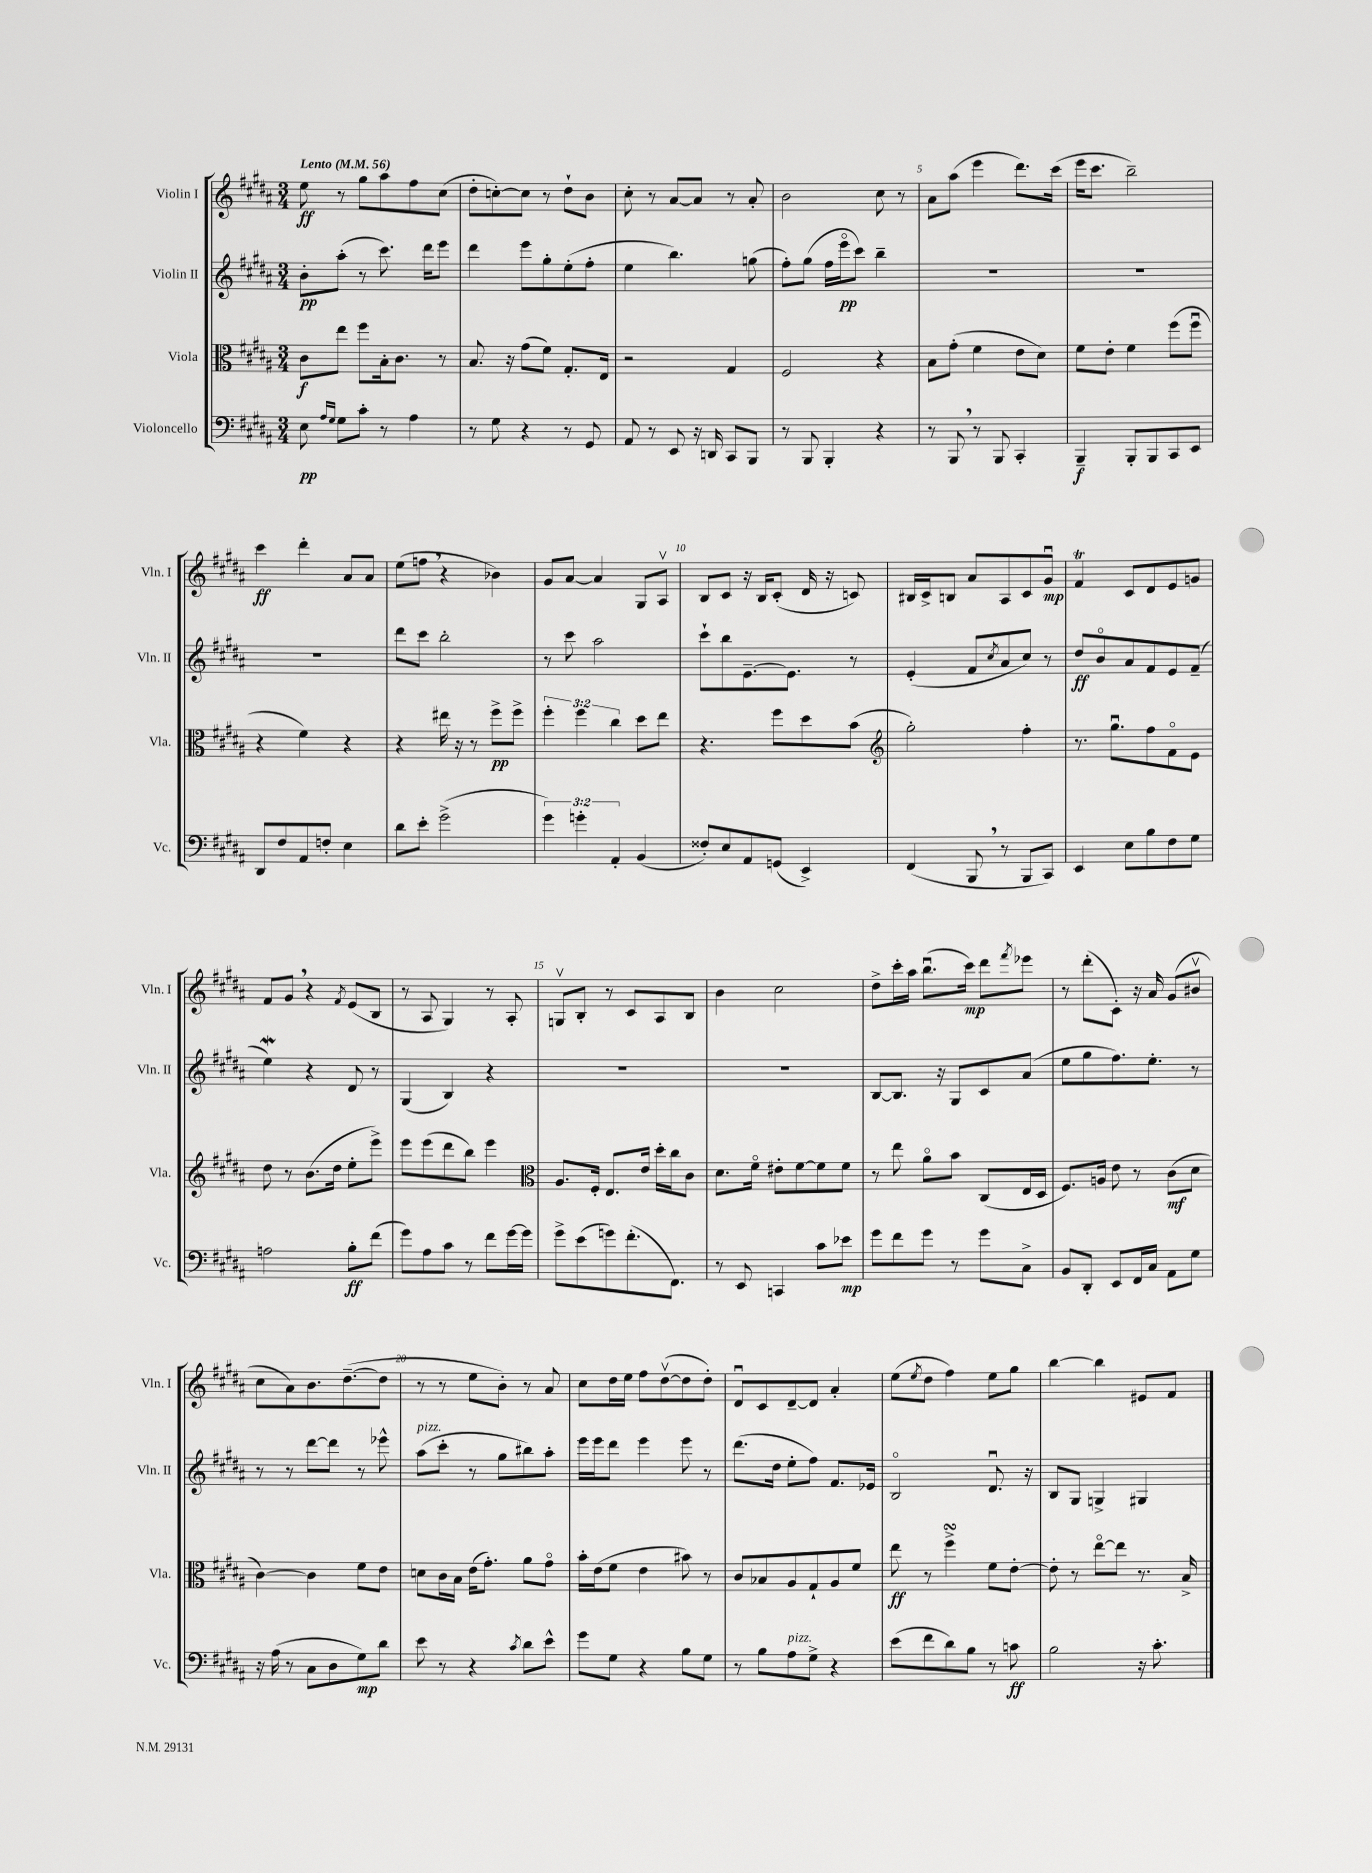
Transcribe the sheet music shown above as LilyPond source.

<<
\new StaffGroup <<
\new Staff = "s0" \with { instrumentName = "Violin I" shortInstrumentName = "Vln. I" } {
    \clef treble \key b \major \numericTimeSignature \time 3/4 \tempo "Lento" 4 = 56
    e''8\ff r8 gis''8 ais''8 fis''8 cis''8( |
    dis''8-. c''8~-.) c''8 r8 dis''8-! b'8 |
    cis''8-. r8 ais'8~ ais'8 r8 ais'8-. |
    b'2 cis''8 r8 |
    ais'8 ais''8( e'''4 dis'''8.) cis'''16( |
    e'''16 cis'''8. b''2--) |
    cis'''4\ff dis'''4-. ais'8 ais'8 |
    e''8( f''8 \breathe r4 bes'4) |
    gis'8 ais'8~ ais'4 gis8 ais8\upbow |
    b8 cis'8 r16 b16 cis'8-.( dis'16 r16 c'8) |
    bis16 cis'16-> b8 ais'8 ais8 cis'8 gis'8\downbow\mp |
    fis'4\trill cis'8 dis'8 e'8 g'8 |
    fis'8 gis'8 \breathe r4 \acciaccatura { fis'8 } e'8( b8 |
    r8 ais8 gis4) r8 ais8-. |
    g8\upbow b8-. r8 cis'8 ais8 b8 |
    b'4 cis''2 |
    dis''8-> cis'''16-. ais''16 b''8.\downbow( cis'''16\mp) dis'''8 \acciaccatura { fis'''8 } ees'''8 |
    r8 dis'''8-.( cis'8-.) r16 ais'16 gis'8( bis'8\upbow |
    cis''8 ais'8) b'8. dis''8.~--( dis''8 |
    r8 r8 e''8 b'8-.) r8 ais'8 |
    cis''8 dis''16 e''16 fis''8 dis''8~\upbow( dis''8 dis''8-.) |
    dis'8\downbow cis'8 dis'8~-- dis'8 ais'4-. |
    e''8( \acciaccatura { e''8 } dis''8 fis''4) e''8 gis''8 |
    b''4~ b''4 eis'8 fis'8 \bar "|." |
}
\new Staff = "s1" \with { instrumentName = "Violin II" shortInstrumentName = "Vln. II" } {
    \clef treble \key b \major \numericTimeSignature \time 3/4
    b'8-.\pp ais''8-.( r8 cis'''8.) dis'''16 e'''8 |
    dis'''4 e'''8 gis''8-. e''8-.( fis''8-. |
    e''4 b''4.) g''8( |
    fis''8-.) gis''8( fis''16 e'''16\flageolet\pp cis'''8) b''4-- |
    R2. |
    R2. |
    R2. |
    dis'''8 cis'''8 b''2-. |
    r8 cis'''8 ais''2 |
    cis'''8-! b''8 e'8.~-- e'8. r8 |
    e'4-.( fis'8 \acciaccatura { cis''8 } ais'8 cis''8) r8 |
    dis''8\ff b'8\flageolet ais'8 fis'8 e'8 fis'8--( |
    e''4\mordent) r4 dis'8 r8 |
    gis4( b4) r4 |
    R2. |
    R2. |
    b8~ b8. r16 gis8 cis'8 ais'8( |
    e''8 gis''8 fis''8.) e''8.-. r8 |
    r8 r8 dis'''8~ dis'''8 r8 ees'''8-^ |
    ais''8^\markup { \italic "pizz." }( cis'''8-. r8 gis''8 bis''8) ais''8-. |
    e'''16 e'''16 dis'''8 e'''4 e'''8 r8 |
    dis'''8.( dis''16 e''8-. fis''8) fis'8. ees'16 |
    b2\flageolet dis'8.\downbow r16 |
    b8 gis8 g4-> gis4 \bar "|." |
}
\new Staff = "s2" \with { instrumentName = "Viola" shortInstrumentName = "Vla." } {
    \clef alto \key b \major \numericTimeSignature \time 3/4 \override Staff.TupletNumber.text = #tuplet-number::calc-fraction-text
    cis'8\f e''8 fis''8 b16-. cis'8. r8 |
    b8. r16 gis'8( fis'8) gis8.-. e16 |
    r2 gis4 |
    fis2 r4 |
    b8 gis'8-.( fis'4 e'8 dis'8) |
    fis'8 e'8-. fis'4 fis''8( fis''8\downbow |
    r4 fis'4) r4 |
    r4 eis''16 r16 r8 fis''8->\pp fis''8-> |
    \tuplet 3/2 { fis''4-. fis''4 cis''4 } dis''8 e''8 |
    r4. fis''8 dis''8 b'8( |
    \clef treble gis''2-.) fis''4-. |
    r8. gis''8.\downbow fis''8 fis'8\flageolet e'8 |
    dis''8 r8 b'8.( dis''16 e''8-. e'''8->) |
    e'''8 e'''8( dis'''8 b''8) e'''4 |
    \clef alto ais8. fis16-. e8. e'16 dis''16-. cis''16 cis'8 |
    dis'8. fis'16\flageolet eis'8-. fis'8~ fis'8 fis'8 |
    r8 e''8 ais'8\flageolet b'8 cis8( e16 dis16 |
    fis8.) a16 e'8 r8 cis'8\mf( dis'8 |
    cis'4~) cis'4 fis'8 e'8 |
    d'8 cis'16 b16 e'16( gis'8.-.) ais'8 gis'8\flageolet |
    b'16-. e'16( fis'8 e'4 bis'8) r8 |
    cis'8 bes8 ais8 gis8-! ais8 fis'8 |
    e''8\ff r8 fis''4->\turn fis'8 e'8~-. |
    e'8-. r8 e''8~\flageolet e''8 r8. b16-> \bar "|." |
}
\new Staff = "s3" \with { instrumentName = "Violoncello" shortInstrumentName = "Vc." } {
    \clef bass \key b \major \numericTimeSignature \time 3/4 \override Staff.TupletNumber.text = #tuplet-number::calc-fraction-text
    e8\pp \grace { ais16 gis16 } gis8 cis'8-. r8 ais4 |
    r8 gis8 r4 r8 gis,8 |
    ais,8 r8 e,8 r16 d,16 cis,8 b,,8 |
    r8 b,,8 b,,4-. r4 |
    r8 b,,8 \breathe r8 b,,8 cis,4-. |
    b,,4--\f b,,8-. b,,8 cis,8 e,8 |
    dis,8 fis8 ais,8 f8-. e4 |
    dis'8 e'8-. gis'2->( |
    \tuplet 3/2 { gis'4) g'4-. ais,4-. } b,4( |
    fisis8-.) e8 ais,8 g,8( e,4->) |
    fis,4( b,,8 \breathe r8 b,,8 cis,8) |
    e,4 e8 b8 fis8 gis8 |
    a2 b8-.\ff fis'8( |
    gis'8) ais8 cis'8 r8 fis'8 gis'16~ gis'16 |
    gis'8-> e'8( g'8) fis'8.-.( fis,8.) |
    r8 e,8 c,4 cis'8 ees'8\mp |
    gis'8 fis'8 gis'8 r8 gis'8 cis8-> |
    b,8 dis,8-. e,8 fis,16 cis16 ais,8 gis8 |
    r16 ais16( r8 cis8 dis8 gis8\mp) dis'8 |
    e'8 r8 r4 \acciaccatura { cis'8 } dis'8 e'8-^ |
    gis'8 gis8 r4 b8 gis8 |
    r8 b8 ais8^\markup { \italic "pizz." } gis8-> r4 |
    e'8( fis'8 dis'8) b8 r8 c'8\ff |
    b2 r16 cis'8.-. \bar "|." |
}
>>
>>
\layout { \context { \Score \override BarNumber.break-visibility = ##(#f #t #t) barNumberVisibility = #(every-nth-bar-number-visible 5) } }
